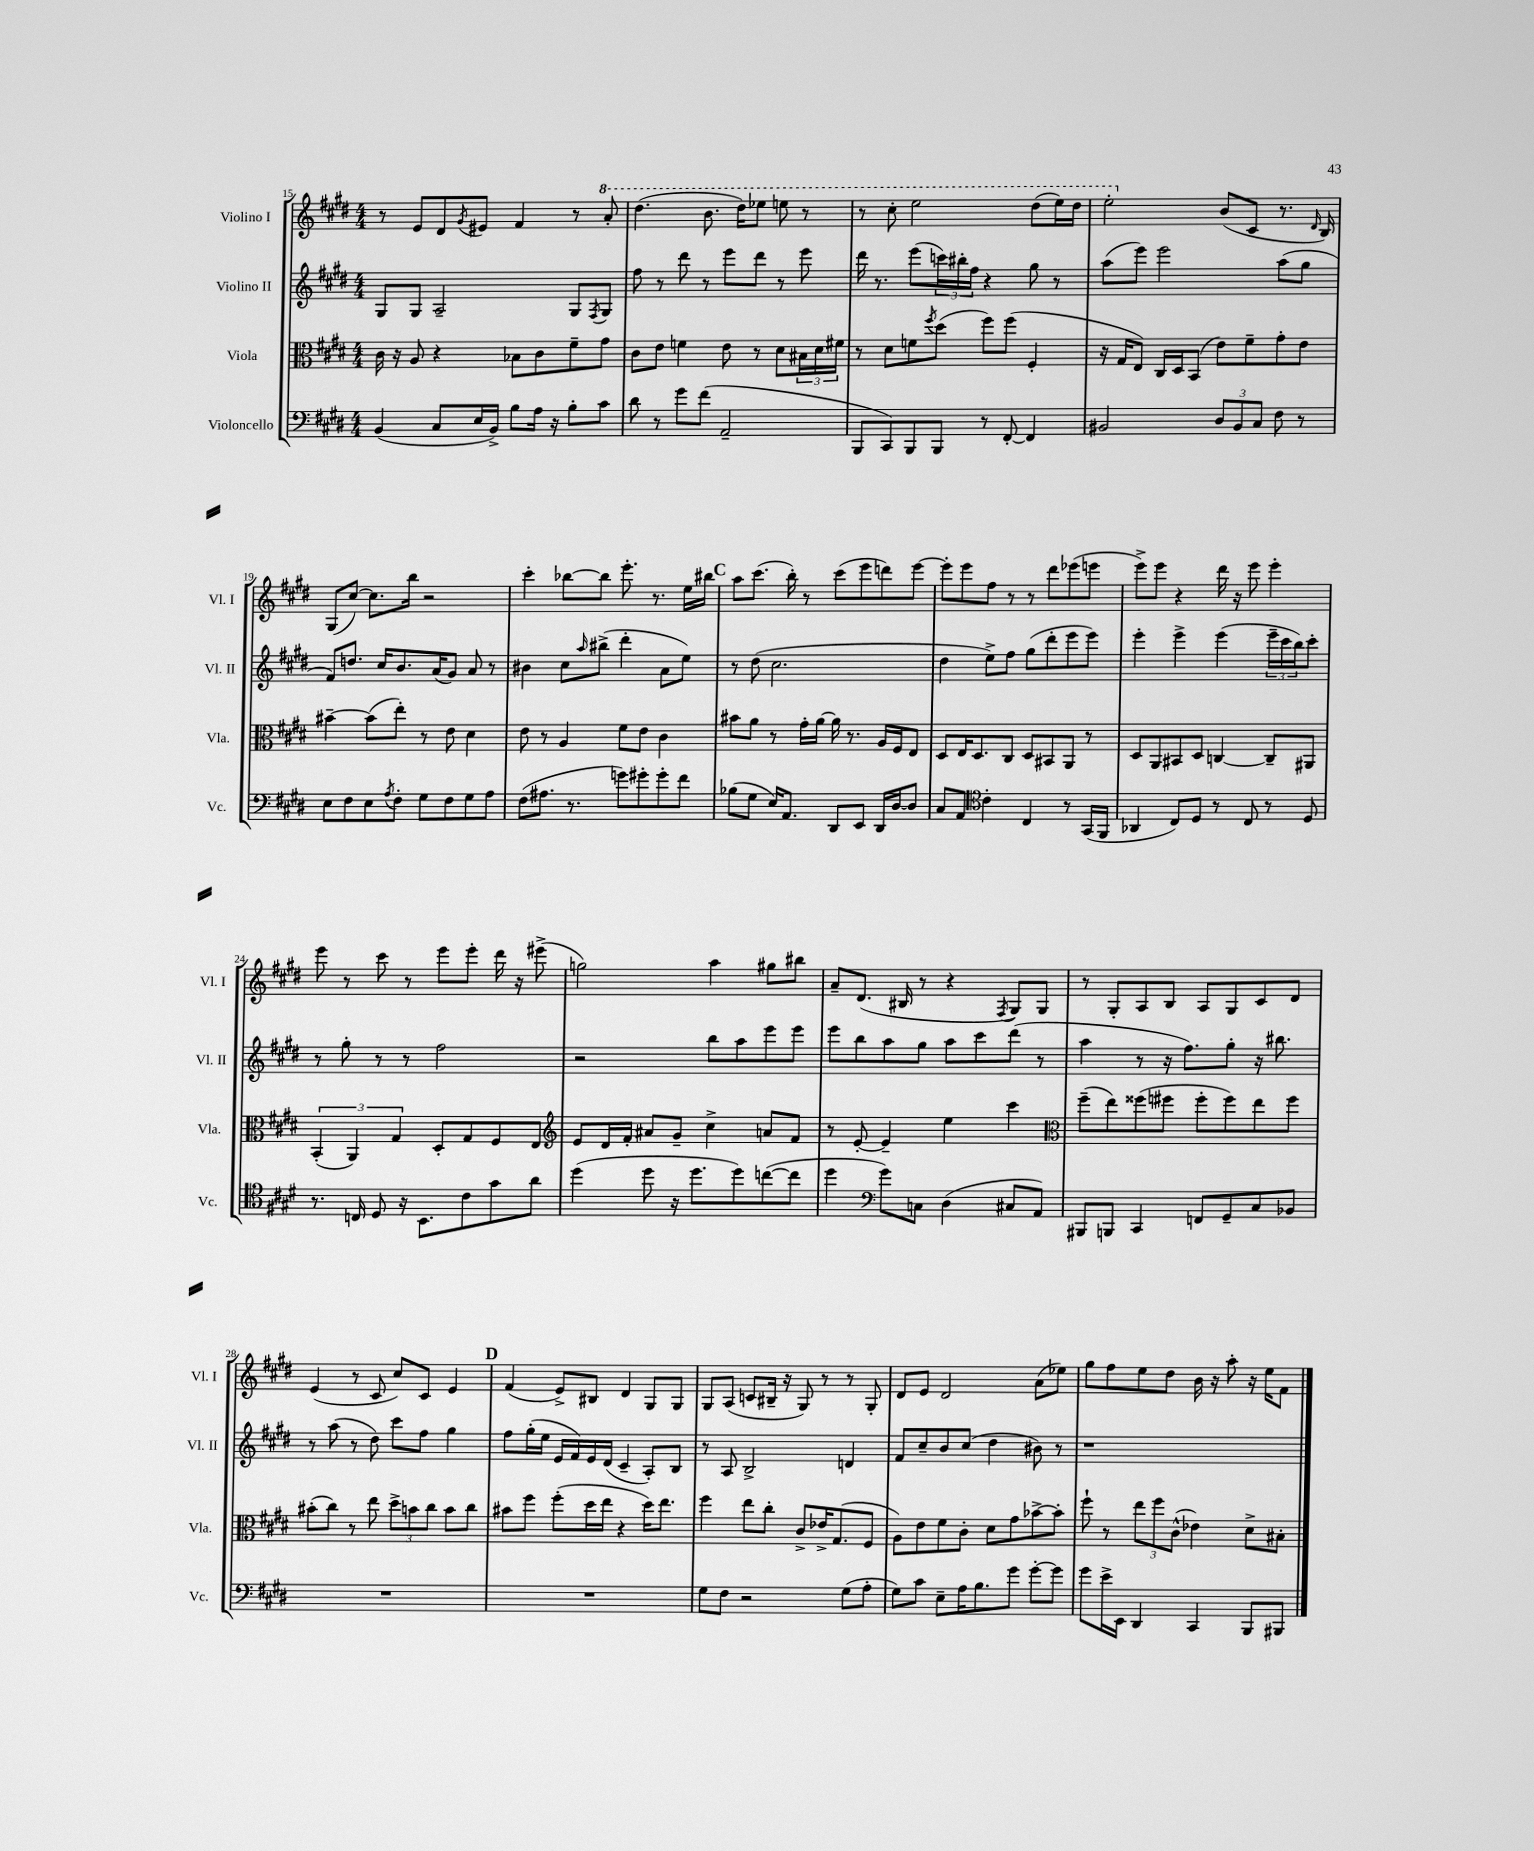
<<
\new StaffGroup <<
\new Staff = "s0" \with { instrumentName = "Violino I" shortInstrumentName = "Vl. I" } {
    \clef treble \key e \major \numericTimeSignature \time 4/4
    r8 e'8 dis'8 \acciaccatura { gis'8 } eis'8 fis'4 r8 \ottava #1 a''8-. |
    dis'''4.( b''8. dis'''16) ees'''8 e'''8 r8 |
    r8 cis'''8-. e'''2 dis'''8( e'''16) dis'''16 |
    e'''2-. \ottava #0 b'8( cis'8 r8. \grace { dis'16 } b16) |
    gis8( cis''8~) cis''8. b''16 r2 |
    cis'''4-. bes''8~ bes''8 e'''8.-. r8. e''16 bis''16 |
    \mark \markup { \bold "C" } a''8 cis'''8.( b''16-.) r8 cis'''8( e'''8 d'''8) e'''8~ |
    e'''8-. e'''8 fis''8 r8 r8 dis'''8 ees'''8( e'''8 |
    e'''8->) e'''8 r4 dis'''16 r16 e'''8 e'''4-. |
    e'''8 r8 cis'''8 r8 e'''8 e'''8-. dis'''16 r16 eis'''8->( |
    g''2) a''4 gis''8 bis''8 |
    a'8-- dis'8.( bis16 r8 r4 \acciaccatura { fis8 } gis8) gis8 |
    r8 gis8-. a8 b8 a8 gis8 cis'8 dis'8 |
    e'4( r8 cis'8 cis''8) cis'8 e'4 |
    \mark \markup { \bold "D" } fis'4( e'8->) bis8 dis'4 gis8 gis8 |
    gis8 a8( c'8 bis16-- r16 gis8) r8 r8 gis8-. |
    dis'8 e'8 dis'2 a'8( ees''8) |
    gis''8 fis''8 e''8 dis''8 b'16 r16 a''8-. r16 e''16 fis'8 \bar "|." |
}
\new Staff = "s1" \with { instrumentName = "Violino II" shortInstrumentName = "Vl. II" } {
    \clef treble \key e \major \numericTimeSignature \time 4/4
    gis8 gis8 a2-- gis8 \acciaccatura { fis8 } gis8 |
    fis''8 r8 dis'''8 r8 e'''8 dis'''8 r8 e'''8 |
    dis'''16 r8. e'''8( \tuplet 3/2 { c'''16) bis''16-. fis''16 } r4 gis''8 r8 |
    a''8( e'''8) e'''2 a''8( gis''8 |
    fis'8) d''8. cis''16 b'8. a'16( gis'8) a'8 r8 |
    bis'4 cis''8 \grace { a''16 } bis''8->( dis'''4-. a'8 e''8) |
    \mark \markup { \bold "C" } r8 dis''8( cis''2. |
    dis''4 e''8->) fis''8 gis''8( dis'''8-. e'''8 e'''8) |
    e'''4-. e'''4-> e'''4( \tuplet 3/2 { e'''16-- cis'''16 b''16) } cis'''8-. |
    r8 gis''8-. r8 r8 fis''2 |
    r2 b''8 a''8 e'''8 e'''8 |
    e'''8 b''8 a''8 gis''8 a''8 cis'''8 dis'''8( r8 |
    a''4 r8 r16 fis''8.) gis''8-. r16 bis''8. |
    r8 a''8( r8 dis''8) cis'''8 fis''8 gis''4 |
    \mark \markup { \bold "D" } fis''8 gis''16-.( e''16 e'16 fis'16) e'16 dis'16( cis'4-- a8-.) b8 |
    r8 a8 b2-> d'4 |
    fis'8 cis''8-- b'8 cis''8( dis''4 bis'8) r8 |
    r1 \bar "|." |
}
\new Staff = "s2" \with { instrumentName = "Viola" shortInstrumentName = "Vla." } {
    \clef alto \key e \major \numericTimeSignature \time 4/4
    cis'16 r16 a8 r4 bes8 cis'8 fis'8-- gis'8 |
    cis'8 e'8 f'4 e'8 r8 dis'8 \tuplet 3/2 { bis16 dis'16 fis'16 } |
    r8 dis'8 f'8 \acciaccatura { fis''8 } dis''8( fis''8) fis''8( fis4-. |
    r16 gis16 e8) cis16 dis16 b,8( e'8) fis'8-- gis'8-. e'8 |
    bis'4~-- bis'8( e''8-.) r8 e'8 dis'4 |
    e'8 r8 a4 fis'8 e'8 cis'4 |
    \mark \markup { \bold "C" } bis'8 a'8 r8 gis'16-. a'16~ a'16 r8. a16 fis16 e8 |
    dis8 e16 dis8. cis8 dis8 bis,8 a,8 r8 |
    dis8 a,8 bis,8 dis8 c4~ c8-- ais,8 |
    \tuplet 3/2 { b,4-.( a,4) gis4 } dis8-. gis8 fis8 e8 |
    \clef treble e'8 dis'16 fis'16-. ais'8 gis'8-- cis''4-> a'8 fis'8 |
    r8 e'8~-. e'4-- e''4 cis'''4 |
    \clef alto fis''8--( e''8) fisis''8( fis''8 fis''8-. fis''8) e''8 fis''8 |
    bis'8-.( cis''8) r8 e''8 \tuplet 3/2 { dis''8-> b'8 cis''8 } b'8 cis''8 |
    \mark \markup { \bold "D" } bis'8 fis''8 fis''8-.( dis''16 e''16 r4 dis''16) e''8. |
    fis''4 e''8 cis''8-. cis'8-> ees'16-> gis8.( fis8 |
    a8) e'8 fis'8 cis'8-. dis'8 gis'8 bes'8~-> bes'8-. |
    fis''8-! r8 \tuplet 3/2 { e''8 fis''8 cis'8-^( } ees'4) dis'8-> bis8-. \bar "|." |
}
\new Staff = "s3" \with { instrumentName = "Violoncello" shortInstrumentName = "Vc." } {
    \clef bass \key e \major \numericTimeSignature \time 4/4
    b,4( cis8 e16 b,16->) b8 a16 r16 b8-. cis'8 |
    dis'8 r8 gis'8 fis'8( a,2-- |
    b,,8 cis,8) b,,8 b,,8 r8 fis,8~-. fis,4 |
    bis,2 \tuplet 3/2 { dis8 bis,8 cis8 } fis8 r8 |
    e8 fis8 e8 \acciaccatura { a8 } fis8-. gis8 fis8 gis8 a8 |
    fis8( ais8. r8. g'8) gis'8-. gis'8-. fis'8 |
    \mark \markup { \bold "C" } bes8( gis8 e16) a,8. dis,8 e,8 dis,16 dis16~ dis8 |
    cis8 a,8 \clef tenor cis'4-. cis4 r8 gis,16( fis,16 |
    aes,4 cis8) dis8 r8 cis8 r8 dis8 |
    r8. c16 dis8 r16 b,8. cis'8 gis'8 a'8 |
    dis''4( dis''8 r16 dis''8. dis''8) c''8~( c''8 |
    dis''4 \clef bass gis'8) c8 dis4( cis8 a,8) |
    bis,,8 b,,8 cis,4 f,8 gis,8-- cis8 bes,8 |
    R1 |
    \mark \markup { \bold "D" } R1 |
    gis8 fis8 r2 gis8( a8-. |
    gis8) cis'8 e8-- a16 b8. gis'8 gis'8~-. gis'8 |
    gis'8 e'16-> e,16 dis,4 cis,4 b,,8 bis,,8 \bar "|." |
}
>>
>>
\layout { \context { \Score currentBarNumber = #15 } }
